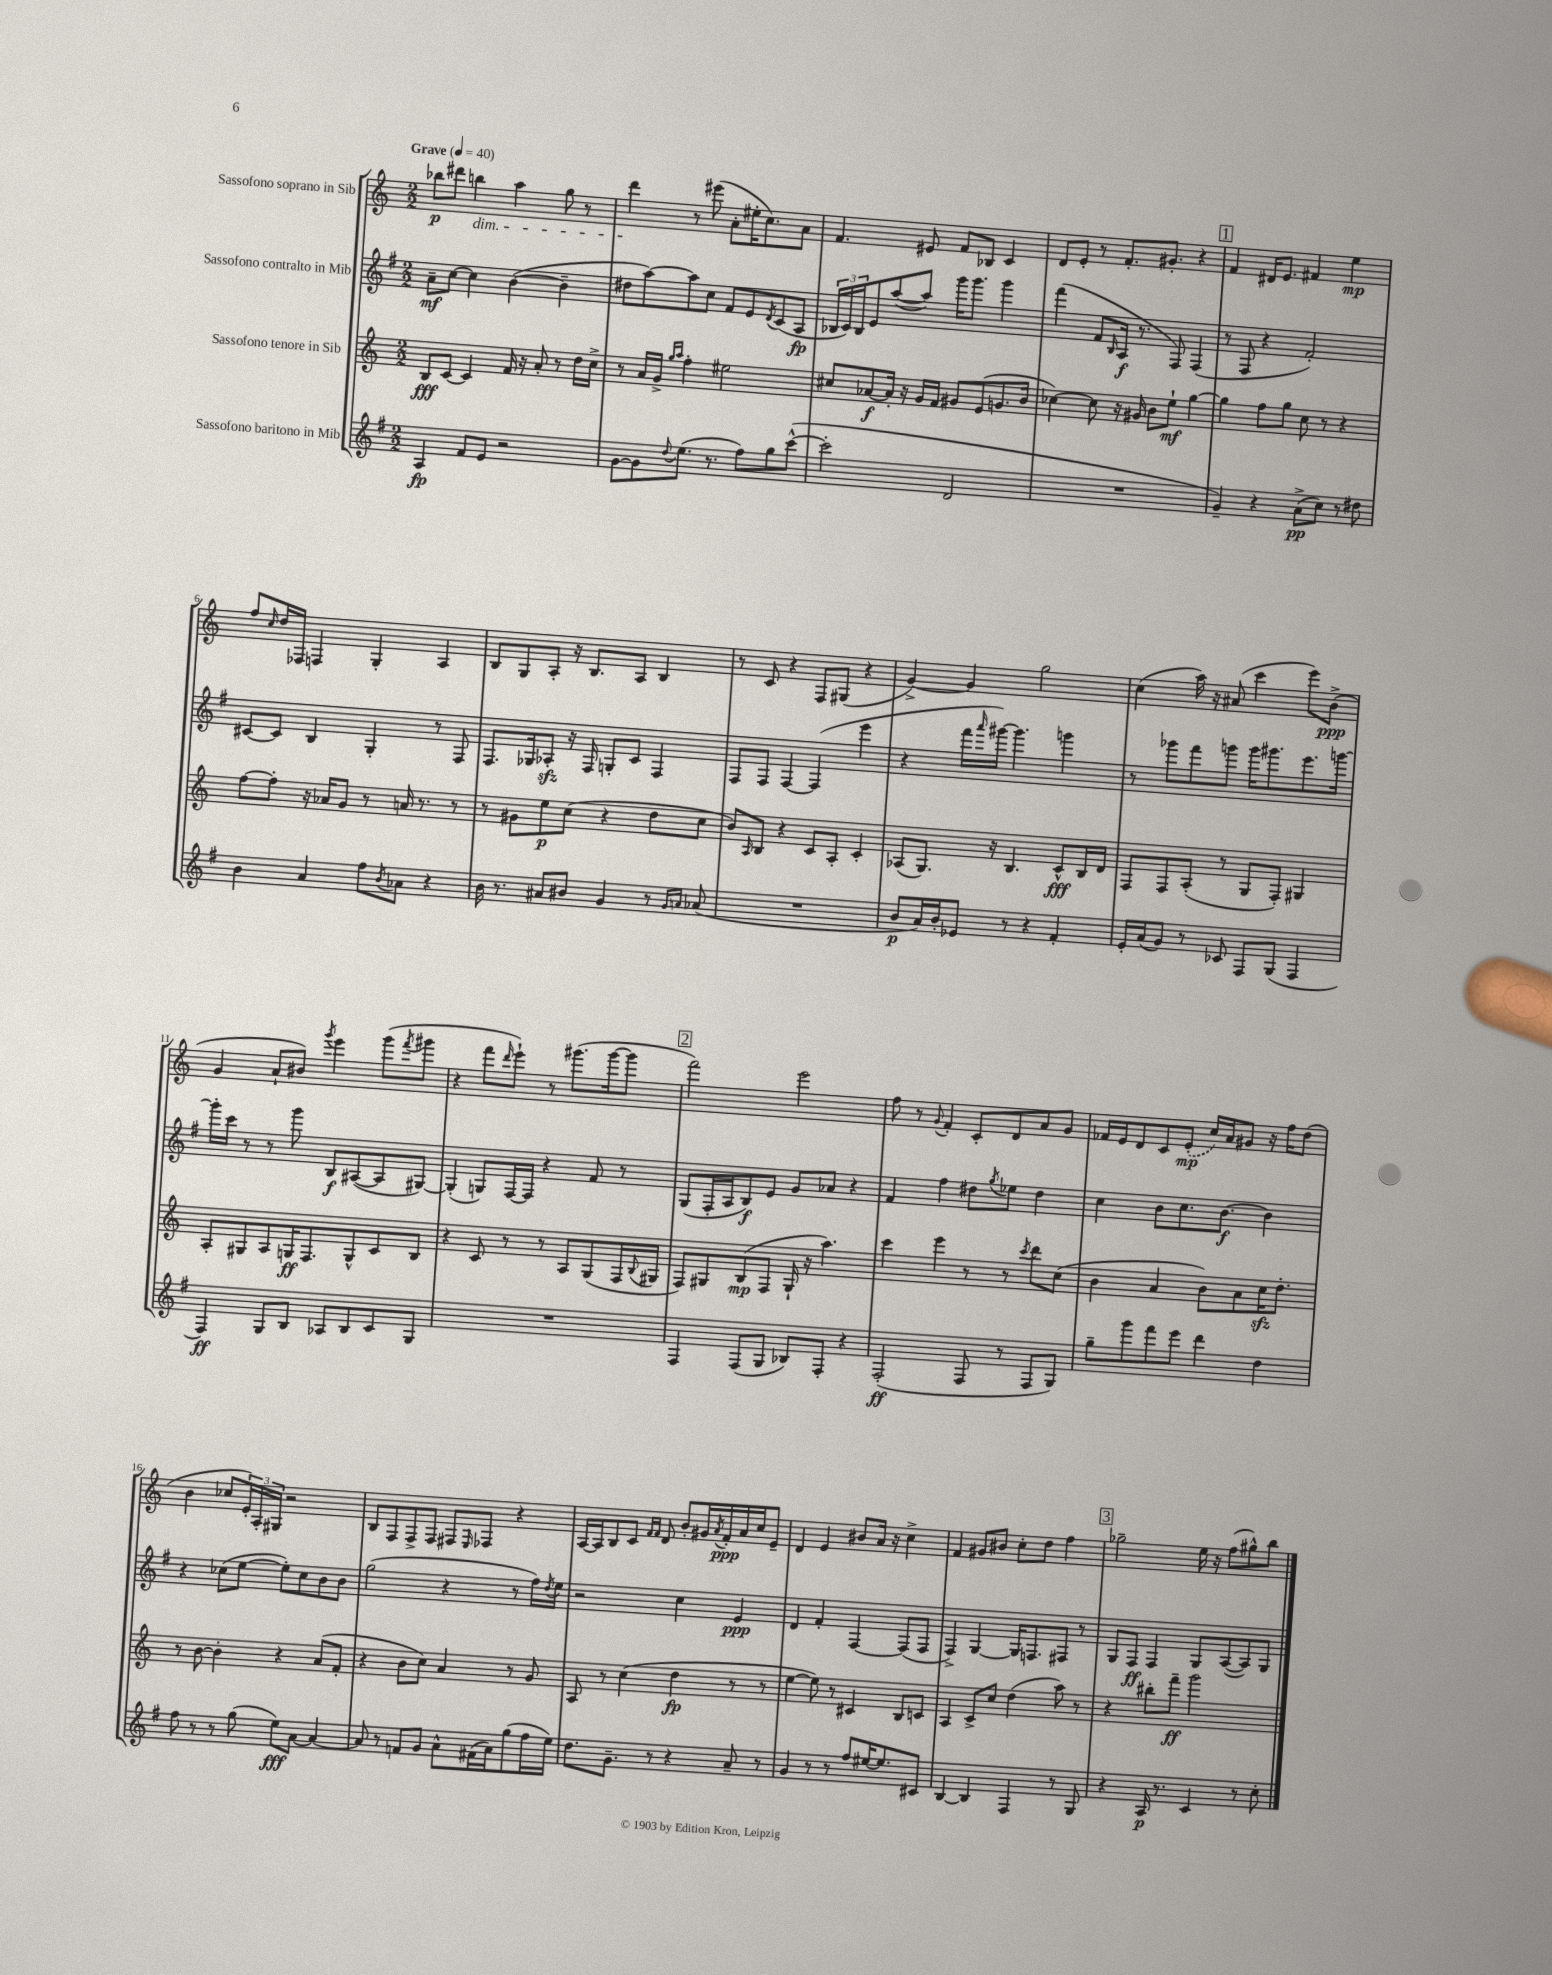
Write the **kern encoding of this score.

**kern	**dynam	**kern	**dynam	**kern	**dynam	**kern	**dynam
*part4	*part4	*part3	*part3	*part2	*part2	*part1	*part1
*staff4	*staff4	*staff3	*staff3	*staff2	*staff2	*staff1	*staff1
*I"Sassofono baritono in Mib	*	*I"Sassofono tenore in Sib	*	*I"Sassofono contralto in Mib	*	*I"Sassofono soprano in Sib	*
*clefG2	*	*clefG2	*	*clefG2	*	*clefG2	*
*k[f#]	*	*k[]	*	*k[f#]	*	*k[]	*
*M2/2	*	*M2/2	*	*M2/2	*	*M2/2	*
*MM40	*	*MM40	*	*MM40	*	*MM40	*
=1	=1	=1	=1	=1	=1	=1	=1
!	!	!	!	!	!	!LO:TX:a:B:t=Grave	!
4A/	fp	8B/L	fff	8a~\L	mf	8bb-X\L	p
.	.	[8c/J	.	[8cc\J	.	8ddd#X\J	.
!	!	!	!	!	!	!LO:TX:b:i:t=dim.	!
8f#/L	.	4c/]	.	4cc\]	.	4bbn\	.
8e/J	.	.	.	.	.	.	.
2r	.	16f/	.	([4b\	.	4aa\	.
.	.	16r	.	.	.	.	.
.	.	8a'/	.	.	.	.	.
.	.	8r	.	4b~\]	.	8gg\	.
.	.	16dd\LL	.	.	.	8r	.
.	.	16cc^\JJ	.	.	.	.	.
=2	=2	=2	=2	=2	=2	=2	=2
[8g\L	.	8r	.	8dd#X\L	.	4ddd\	.
8g\]	.	16a/LL	.	[8aa\)	.	.	.
.	.	16g^/JJ	.	.	.	.	.
.	.	16qqgg/LL	.	.	.	.	.
8qqdd/	.	16qqaa/JJ	.	.	.	.	.
(8.ee\J	.	4ff'\	.	8aa\]	.	8r	.
.	.	.	.	8cc\J	.	(8eee#X\	.
8.r	.	.	.	.	.	.	.
.	.	2ee#X\	.	8f#/L	.	8a'\L	.
8ff#\L)	.	.	.	8e/	.	16ee#X'\K	.
.	.	.	.	.	.	8.cc\)	.
.	.	.	.	8qd/	.	.	.
8gg\	.	.	.	(8c/	.	.	.
([8ccc^^\J	.	.	.	8A/J	fp	8a\J	.
=3	=3	=3	=3	=3	=3	=3	=3
2ccc'\]	.	8cc#X/L	.	24B-X/LL	.	4.f/	.
.	.	.	.	24c/)	.	.	.
.	.	.	.	24B-/J	.	.	.
.	.	[8a-X/	f	8e/	.	.	.
.	.	16a-'/Jk]	.	([8aa/	.	.	.
.	.	16r	.	.	.	.	.
.	.	16g/LL	.	8aa/J])	.	8e#X/	.
.	.	16f/JJ	.	.	.	.	.
2d/	.	8g#X/L	.	16ggg\KL	.	8f/L	.
.	.	.	.	8.ggg\J	.	.	.
.	.	(8e/	.	.	.	8B-X/J	.
.	.	8.gn/	.	4ggg\	.	4c/	.
.	.	16b/Jk	.	.	.	.	.
=4	=4	=4	=4	=4	=4	=4	=4
1r	.	[4cc-X\)	.	(4fff#\	.	8d/L	.
.	.	.	.	.	.	8e'/J	.
.	.	8cc-\]	.	8f#/L	.	8r	.
.	.	.	.	16qqB/	.	.	.
.	.	16r	.	16A/Jk	f	8.f'/L	.
.	.	16g#X/	.	8.r	.	.	.
.	.	8b\L	.	.	.	.	.
.	.	.	.	.	.	8.g#X'/J	.
.	.	8ee`\J	mf	8F#/)	.	.	.
.	.	[4gg\	.	(4F#/	.	4r	.
!!LO:REH:place=s1:t=1
=5	=5	=5	=5	=5	=5	=5	=5
4g~/)	.	4gg\]	.	8r	.	4f/	.
.	.	.	.	8F#/	.	.	.
4r	.	8ff\L	.	4r	.	16d#X/KL	.
.	.	.	.	.	.	8.e/J	.
.	.	8gg\J	.	.	.	.	.
(8a^\L	pp	8cc\	.	2f#'/)	.	4f#X/	.
8cc\J)	.	8r	.	.	.	.	.
8r	.	4r	.	.	.	4ee\	mp
8dd#X\	.	.	.	.	.	.	.
!!LO:LB:g=z
=6	=6	=6	=6	=6	=6	=6	=6
4b\	.	[8ff\L	.	[8c#X/L	.	8ff/L	.
.	.	.	.	.	.	16qqcc/	.
.	.	8ff'\J]	.	8c#/J]	.	16dd/L	.
.	.	.	.	.	.	16F-X/JJ	.
4a/	.	16r	.	4B/	.	4Fn/	.
.	.	16a-X/KL	.	.	.	.	.
.	.	8g/J	.	.	.	.	.
8ff#\L	.	8r	.	4G'/	.	4G'/	.
8qb/	.	.	.	.	.	.	.
8a-X\J	.	16an/	.	.	.	.	.
.	.	8.r	.	.	.	.	.
4r	.	.	.	8r	.	4A/	.
.	.	8r	.	8F#/	.	.	.
=7	=7	=7	=7	=7	=7	=7	=7
16b\	.	8r	.	8.F#/L	.	8B/L	.
8.r	.	.	.	.	.	.	.
.	.	8g#X\L	.	.	.	8G/	.
.	.	.	.	16G-X/k	.	.	.
8a#X/L	.	8ee\	p	8A-Xzz'/J	.	8A'/J	.
8b#X/J	.	(8cc\J	.	16r	.	16r	.
.	.	.	.	16F#/	.	8.B/L	.
4g/	.	4r	.	8Gn'/L	.	.	.
.	.	.	.	8c/J	.	8A/J	.
8r	.	8dd\L	.	4F#/	.	4B/	.
16qqg/LL	.	.	.	.	.	.	.
16qqan/JJ	.	.	.	.	.	.	.
(8a-X/	.	8cc\J	.	.	.	.	.
=8	=8	=8	=8	=8	=8	=8	=8
1r	.	8b/L)	.	8F#/L	.	8r	.
.	.	16qqA/	.	.	.	.	.
.	.	8B/J	.	8F#/J	.	8c/	.
.	.	4r	.	[4F#/	.	4r	.
.	.	8c/L	.	(4F#/]	.	8F/L	.
.	.	8A'/J	.	.	.	(8G#X/J	.
.	.	4c'/	.	4eee\	.	4r	.
=9	=9	=9	=9	=9	=9	=9	=9
8b/L	p	(8A-X/L	.	4r	.	[4g^/)	.
16a/L)	.	8.G/J)	.	.	.	.	.
16b'/J	.	.	.	.	.	.	.
8e-X/J	.	.	.	16fff#\LL	.	4g/]	.
.	.	.	.	16qqaaa/	.	.	.
.	.	16r	.	[16ggg#X\JJ)	.	.	.
8r	.	4.B/	.	4.ggg#\]	.	.	.
4r	.	.	.	.	.	2gg\	.
4f#'/	.	8c^^/L	fff	4gggn\	.	.	.
.	.	16B/L	.	.	.	.	.
.	.	16d/JJ	.	.	.	.	.
=10	=10	=10	=10	=10	=10	=10	=10
16e'/LL	.	8F/L	.	8r	.	(4cc\	.
(16a/J	.	.	.	.	.	.	.
8g/J)	.	8F/	.	8ggg-X\L	.	.	.
8r	.	(8A'/J	.	8fff#\	.	16aa\)	.
.	.	.	.	.	.	16r	.
8c-X/	.	8r	.	8gggn\J	.	(8a#X/	.
8F#/L	.	8G/L	.	16ggg\KL	.	4ccc\	.
.	.	.	.	8.ggg#X\	.	.	.
(8G/J	.	8F'/J)	.	.	.	.	.
4F#/	.	4G#X/	.	8.eee\	.	8eee\L)	.
.	.	.	.	.	.	(8b^\J	ppp
.	.	.	.	[16gggn\Jk	.	.	.
!!LO:LB:g=z
=11	=11	=11	=11	=11	=11	=11	=11
4F#/)	ff	8A'/L	.	16ggg'\LL]	.	4g/	.
.	.	.	.	16ccc\JJ	.	.	.
.	.	8G#X/	.	8r	.	.	.
8G/L	.	8A/	.	8r	.	8a`/L	.
8B/J	.	16Gn/K	ff	8ggg\	.	8b#X/J)	.
.	.	8.F/	.	.	.	.	.
.	.	.	.	.	.	8qggg/	.
8A-X/L	.	.	.	8B/L	f	4eee\	.
8B/	.	8G^^/	.	([8A#X/	.	.	.
8c/	.	8c/	.	8A#/]	.	(8ggg\L	.
.	.	.	.	.	.	8qfff/	.
8G/J	.	8B/J	.	[8G#X/J)	.	8ggg#X\J	.
=12	=12	=12	=12	=12	=12	=12	=12
1r	.	4r	.	(4G#'/]	.	4r	.
.	.	8c/	.	8Gn/L)	.	8fff\L	.
.	.	.	.	.	.	16qqddd/	.
.	.	8r	.	[16F#/L	.	8eee`\J)	.
.	.	.	.	16F#/JJ]	.	.	.
.	.	8r	.	4r	.	8r	.
.	.	8A/L	.	.	.	(8.ggg#X\L	.
.	.	(8G/	.	8f#/	.	.	.
.	.	.	.	.	.	[16ggg#\k	.
.	.	16F/L	.	8r	.	8ggg#\J]	.
.	.	8qqB/	.	.	.	.	.
.	.	16G#X/JJ	.	.	.	.	.
!!LO:REH:place=s1:t=2
=13	=13	=13	=13	=13	=13	=13	=13
4F#/	.	8F/L)	.	(8G/L	.	2fff\)	.
.	.	8G#X/	.	16F#'/L	.	.	.
.	.	.	.	16A/J	.	.	.
(8F#/L	.	(8B/	mp	8B/)	f	.	.
8G/J	.	8F/J	.	8e/J	.	.	.
8B-X/L)	.	16G#`/	.	8g/L	.	2eee\	.
.	.	16r	.	.	.	.	.
8F#'/J	.	4.aa\)	.	8a-X/J	.	.	.
4r	.	.	.	4r	.	.	.
=14	=14	=14	=14	=14	=14	=14	=14
(2F#'/	ff	4ccc\	.	4f#/	.	8ff\	.
.	.	.	.	.	.	8r	.
.	.	.	.	.	.	8qqg/	.
.	.	4eee\	.	4ff#\	.	4f'/	.
8F#/	.	8r	.	8dd#X\L	.	8c'/L	.
.	.	.	.	8qgg/	.	.	.
8r	.	8r	.	8ee-X\J	.	8d/	.
.	.	8qccc/	.	.	.	.	.
8F#/L	.	8ddd\L	.	4dd#\	.	8a/	.
8G/J)	.	(8cc\J	.	.	.	8g/J	.
=15	=15	=15	=15	=15	=15	=15	=15
8gg~\L	.	4b\	.	4cc\	.	16f-X/LL	.
.	.	.	.	.	.	16e/J	.
8ggg\	.	.	.	.	.	8d/	.
8fff#\	.	4a/	.	8b\L	.	8c/	.
8eee\J	.	.	.	8.cc\	.	(8e'/J	mp
4ddd\	.	8b\L)	.	.	.	16cc/LL)	.
.	.	.	.	[8.b\J	f	16a/J	.
.	.	8a\	.	.	.	8g#X/J	.
4dd\	.	16cczz\K	.	4b\]	.	16r	.
.	.	8.dd'\J	.	.	.	16ff\KL	.
.	.	.	.	.	.	(8dd\J	.
!!LO:LB:g=z
=16	=16	=16	=16	=16	=16	=16	=16
8ff#\	.	8r	.	4r	.	4b\	.
8r	.	[8b\	.	.	.	.	.
8r	.	4b'\]	.	(8cc-X\L	.	8cc-X/L	.
(8gg\	.	.	.	[8ee\J	.	24e'/L)	.
.	.	.	.	.	.	24A'/	.
.	.	.	.	.	.	24G#X/JJ	.
8ee\L)	fff	4r	.	8ee'\L])	.	2r	.
[8a\J	.	.	.	8cc-\	.	.	.
4a/_	.	(8a/L	.	8b\	.	.	.
.	.	8f'/J	.	8b\J	.	.	.
=17	=17	=17	=17	=17	=17	=17	=17
8a/]	.	4r	.	(2gg\	.	8B/L	.
8r	.	.	.	.	.	8F/	.
8fn/L	.	8b\L	.	.	.	8F^/	.
8g/J	.	8cc\J)	.	.	.	8F/J	.
8a^^\L	.	4a/	.	4r	.	8F#X/L	.
.	.	.	.	.	.	16qqE/	.
(16f#X\L	.	.	.	.	.	8F-X/J	.
16a\J)	.	.	.	.	.	.	.
(8gg\	.	8r	.	8r	.	4r	.
16ff#\L	.	8g/	.	16ff#\LL)	.	.	.
.	.	.	.	8qdd/	.	.	.
16ee\JJ)	.	.	.	16ee\JJ	.	.	.
=18	=18	=18	=18	=18	=18	=18	=18
8.dd\L	.	8A/	.	2r	.	[16A/LL	.
.	.	.	.	.	.	16A/J]	.
.	.	8r	.	.	.	8B/	.
8.g~\J	.	.	.	.	.	.	.
.	.	(4cc\	.	.	.	8c/J	.
.	.	.	.	.	.	16qqf/LL	.
.	.	.	.	.	.	16qqf/JJ	.
8r	.	.	.	.	.	8d/	.
4r	.	4dd\	fp	4cc\	.	8b'/L	.
.	.	.	.	.	.	16g#X/L	.
.	.	.	.	.	.	8qa/	.
.	.	.	.	.	.	16f'/	ppp
8a~/	.	8r	.	4e/	ppp	16a/	.
.	.	.	.	.	.	16cc/J	.
8r	.	8r	.	.	.	8e~/J	.
=19	=19	=19	=19	=19	=19	=19	=19
4g/	.	[4ee\	.	4d/	.	4d/	.
8r	.	8ee\])	.	4f#'/	.	4e/	.
8r	.	8r	.	.	.	.	.
8ff#/L	.	4c#X/	.	[4F#/	.	8b#X/L	.
[16ee#X/K	.	.	.	.	.	16a/Jk	.
8.ee#/]	.	.	.	.	.	16r	.
.	.	8B/L	.	(8F#/L]	.	4cc^\	.
8c#X/J	.	8cn/J	.	8F#/J	.	.	.
=20	=20	=20	=20	=20	=20	=20	=20
[4B/	.	4A/	.	4F#^/)	.	4f/	.
4B/]	.	8c^/L	.	[4G/	.	8g#X/L	.
.	.	8cc/J	.	.	.	8b#X/J	.
4F#/	.	(4dd\	.	16G/KL]	.	8cc'\L	.
.	.	.	.	8.Fn/	.	.	.
.	.	.	.	.	.	8dd\J	.
8r	.	8aa\)	.	8F#X/J	.	4ff\	.
8G/	.	8r	.	8r	.	.	.
!!LO:REH:place=s1:t=3
=21	=21	=21	=21	=21	=21	=21	=21
4r	.	4r	.	8G/L	.	2gg-X~\	.
.	.	.	.	8F#/J	ff	.	.
16A/	p	8bb#X'\L	.	4F#/	.	.	.
8.r	.	.	.	.	.	.	.
.	.	8fff~\J	ff	.	.	.	.
4c/	.	2ggg\	.	8G/L	.	16ee\	.
.	.	.	.	.	.	16r	.
.	.	.	.	([8A/	.	(8ff\L	.
8r	.	.	.	8A/])	.	8gg#X^^\)	.
8cc'\	.	.	.	8G/J	.	8bb\J	.
==	==	==	==	==	==	==	==
*-	*-	*-	*-	*-	*-	*-	*-
